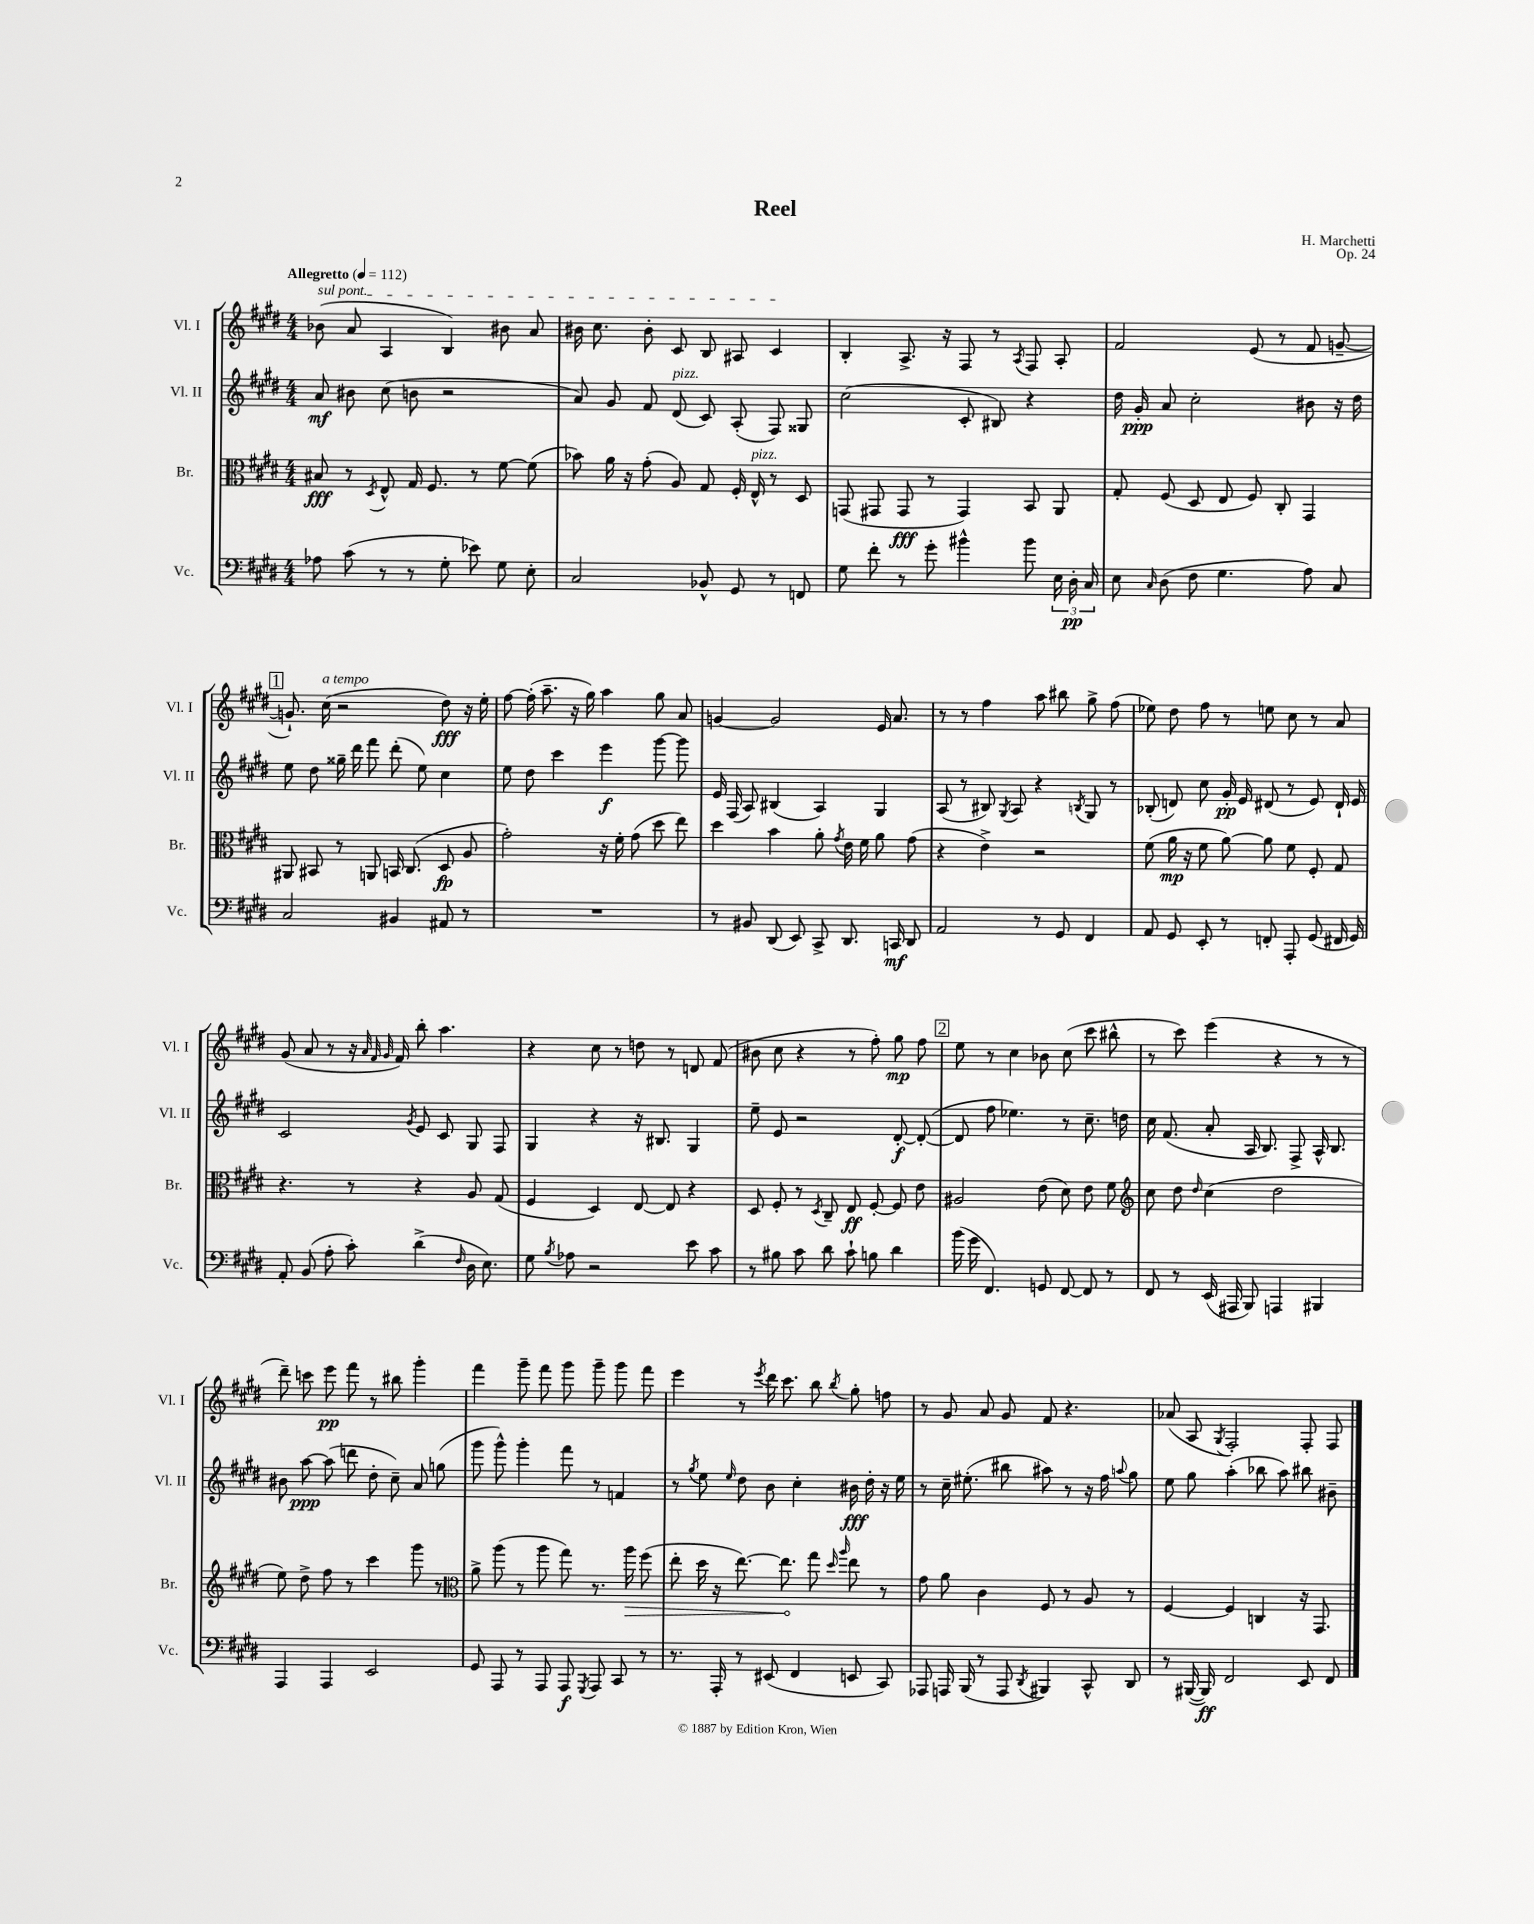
\header { title = "Reel" composer = "H. Marchetti" opus = "Op. 24" }
<<
\new StaffGroup <<
\new Staff = "s0" \with { instrumentName = "Vl. I" shortInstrumentName = "Vl. I" } {
    \clef treble \key e \major \numericTimeSignature \time 4/4 \tempo "Allegretto" 4 = 112
    \autoBeamOff \once \override TextSpanner.bound-details.left.text = \markup { \italic "sul pont." } bes'8\startTextSpan( a'8 a4 b4) bis'8 a'8 |
    bis'16 cis''8. bis'8-. cis'8 b8 ais8 cis'4\stopTextSpan |
    b4-. a8.-> r16 fis8 r8 \acciaccatura { a8 } fis8 a8-. |
    fis'2 e'8( r8 fis'8 g'8~-- |
    \mark \markup { \box "1" } g'8.-!) cis''16^\markup { \italic "a tempo" }( r2 dis''8\fff) r16 e''16-. |
    fis''8~ fis''16-.( a''8.-- r16 gis''16) a''4 gis''8 a'8 |
    g'4~ g'2 e'16 a'8. |
    r8 r8 fis''4 a''8 bis''8 gis''8-> fis''8( |
    ees''8) dis''8 fis''8 r8 e''8 cis''8 r8 a'8 |
    gis'8( a'8 r8 r16 \grace { a'32 fis'32 gis'32 } fis'16) b''8-. a''4. |
    r4 cis''8 r8 d''8 r8 d'8 fis'8( |
    bis'8 cis''8 r4 r8 fis''8-.) gis''8\mp fis''8 |
    \mark \markup { \box "2" } e''8 r8 cis''4 bes'8 cis''8( cis'''8 bis''8-^ |
    r8 cis'''8) e'''4( r4 r8 r8 |
    dis'''8--) c'''8 e'''8\pp fis'''8 r8 bis''8 gis'''4-. |
    fis'''4 gis'''8-- fis'''8 gis'''8 gis'''8-- gis'''8 fis'''8 |
    e'''4 r8 \acciaccatura { e'''8 } dis'''16 cis'''8. b''8 \acciaccatura { b''8 } gis''8-. f''8 |
    r8 gis'8 a'8 gis'8 fis'8 r4. |
    aes'8( a8 \acciaccatura { gis8 } fis2-.) fis8-. fis8 \bar "|." |
}
\new Staff = "s1" \with { instrumentName = "Vl. II" shortInstrumentName = "Vl. II" } {
    \clef treble \key e \major \numericTimeSignature \time 4/4
    \autoBeamOff a'8\mf bis'8 cis''8( b'8 r2 |
    a'8) gis'8 fis'8 dis'8^\markup { \italic "pizz." }( cis'8) a8-.( fis8) gisis8 |
    cis''2( cis'8-. bis8) r4 |
    dis''16 gis'16-.\ppp a'8 cis''2-. bis'8 r16 dis''16 |
    \mark \markup { \box "1" } e''8 dis''8 gisis''16-- dis'''16 fis'''8 dis'''8-.( e''8) cis''4 |
    e''8 dis''8 cis'''4 e'''4\f gis'''8~ gis'''8 |
    e'16 fis16( a8) bis4( a4) gis4 |
    a8( r8 bis8) \acciaccatura { gis8 } a8 r4 \acciaccatura { b8 } gis8 r8 |
    bes8-.( d'8) cis''8 gis'16-.\pp e'16 dis'8( r8 e'8) dis'16-! e'16 |
    cis'2 \acciaccatura { gis'8 } e'8 cis'8 gis8 fis8 |
    gis4 r4 r16 bis8. gis4 |
    e''8-- e'8 r2 dis'8~-.\f dis'8~-.( |
    \mark \markup { \box "2" } dis'8 fis''8 ees''4.) r8 cis''8.-- d''16 |
    cis''16 fis'8.( a'8-. a16 b8.) fis8-> a16-^ b8. |
    bis'8 a''8~\ppp a''8( d'''8 dis''8-. cis''8--) a'8 g''8( |
    gis'''8 gis'''8-^) gis'''4-. fis'''8 r8 f'4 |
    r8 \acciaccatura { gis''8 } e''8 \grace { e''16 } dis''8 b'8 cis''4-. bis'16\fff dis''16-. r16 e''16 |
    r8 cis''16-- eis''8.-.( bis''8 ais''8) r8 r16 fis''16 \appoggiatura { a''8 } gis''8 |
    e''8 gis''8 a''4-.( bes''8 a''8) bis''8 bis'8-- \bar "|." |
}
\new Staff = "s2" \with { instrumentName = "Br." shortInstrumentName = "Br." } {
    \clef alto \key e \major \numericTimeSignature \time 4/4
    \autoBeamOff bis8\fff r8 \acciaccatura { dis8 } e8-^ gis16 fis8. r8 fis'8~ fis'8( |
    bes'8) a'16 r16 gis'8-.( a8) gis8 fis16-. e16-^^\markup { \italic "pizz." } r8 dis8 |
    g,8( gis,8 gis,8\fff r8 gis,4) b,8 a,8 |
    gis8-. fis8( dis8 e8 fis8) cis8-. gis,4 |
    \mark \markup { \box "1" } ais,8 bis,8 r8 a,8 b,16 cis8.( dis8\fp a8 |
    gis'2-.) r16 fis'16-. gis'8( dis''8 e''8) |
    dis''4 b'4 a'8-. \acciaccatura { gis'8 } e'16 fis'16 a'8 gis'8( |
    r4 e'4->) r2 |
    fis'8( a'16\mp r16 fis'8 a'8~) a'8 fis'8 fis8-. gis8 |
    r4. r8 r4 a8 gis8( |
    fis4 dis4) e8~ e8 r4 |
    dis8 fis8-. r8 \acciaccatura { dis8 } cis8-- e8\ff fis8~-. fis8 e'8 |
    \mark \markup { \box "2" } ais2 e'8( dis'8) e'8 fis'8 |
    \clef treble cis''8 dis''8 \grace { dis''16 } cis''4( dis''2 |
    e''8) dis''8-> fis''8 r8 cis'''4 gis'''8 r8 |
    \clef alto a'8-> a''8( r8 a''8 gis''8) r8. \once \override Hairpin.circled-tip = ##t a''16\> fis''8( |
    e''8-. dis''16 r16 e''8.~) e''8.\! gis''8 \grace { dis''16 a''16 } e''8 r8 |
    gis'8 a'8 cis'4 fis8 r8 a8 r8 |
    fis4~ fis4 c4 r16 gis,8. \bar "|." |
}
\new Staff = "s3" \with { instrumentName = "Vc." shortInstrumentName = "Vc." } {
    \clef bass \key e \major \numericTimeSignature \time 4/4
    \autoBeamOff aes8 cis'8( r8 r8 gis8-. ees'8) gis8 e8-. |
    cis2 bes,8-^ gis,8 r8 f,8 |
    gis8 fis'8-. r8 gis'8-. bis'4-^ bis'8 \tuplet 3/2 { e16 dis16-.\pp cis16 } |
    e8 \grace { cis16 } dis8( fis8 gis4. a8) cis8 |
    \mark \markup { \box "1" } cis2 bis,4 ais,8 r8 |
    R1 |
    r8 bis,8 dis,8( e,8) cis,8-> dis,8. c,16\mf dis,8 |
    a,2 r8 gis,8 fis,4 |
    a,8 gis,8 e,8-. r8 f,8-. a,,8-. gis,8( fis,16 gis,16) |
    a,8-. b,8( a8-. cis'8-.) dis'4->( \grace { fis16 } dis16 e8.) |
    gis8 \acciaccatura { b8 } aes8 r2 e'8 cis'8 |
    r8 bis8 cis'8 dis'8 cis'8-! b8 dis'4 |
    \mark \markup { \box "2" } b'16( gis'16 fis,4.) g,8 fis,8~ fis,8 r8 |
    fis,8 r8 e,16( ais,,16 b,,8) a,,4 bis,,4 |
    a,,4 a,,4 e,2 |
    gis,8 a,,8 r8 a,,8 a,,8\f \acciaccatura { gis,,8 } a,,8 cis,8 r8 |
    r8. a,,16-. r8 eis,8( fis,4 e,8 cis,8) |
    aes,,8 a,,16 b,,16( r8 a,,8 \acciaccatura { dis,8 } bis,,4) cis,8-^ dis,8 |
    r8 bis,,16~( bis,,16\ff) fis,2 e,8 fis,8 \bar "|." |
}
>>
>>
\layout { \context { \Score \remove "Bar_number_engraver" } }
